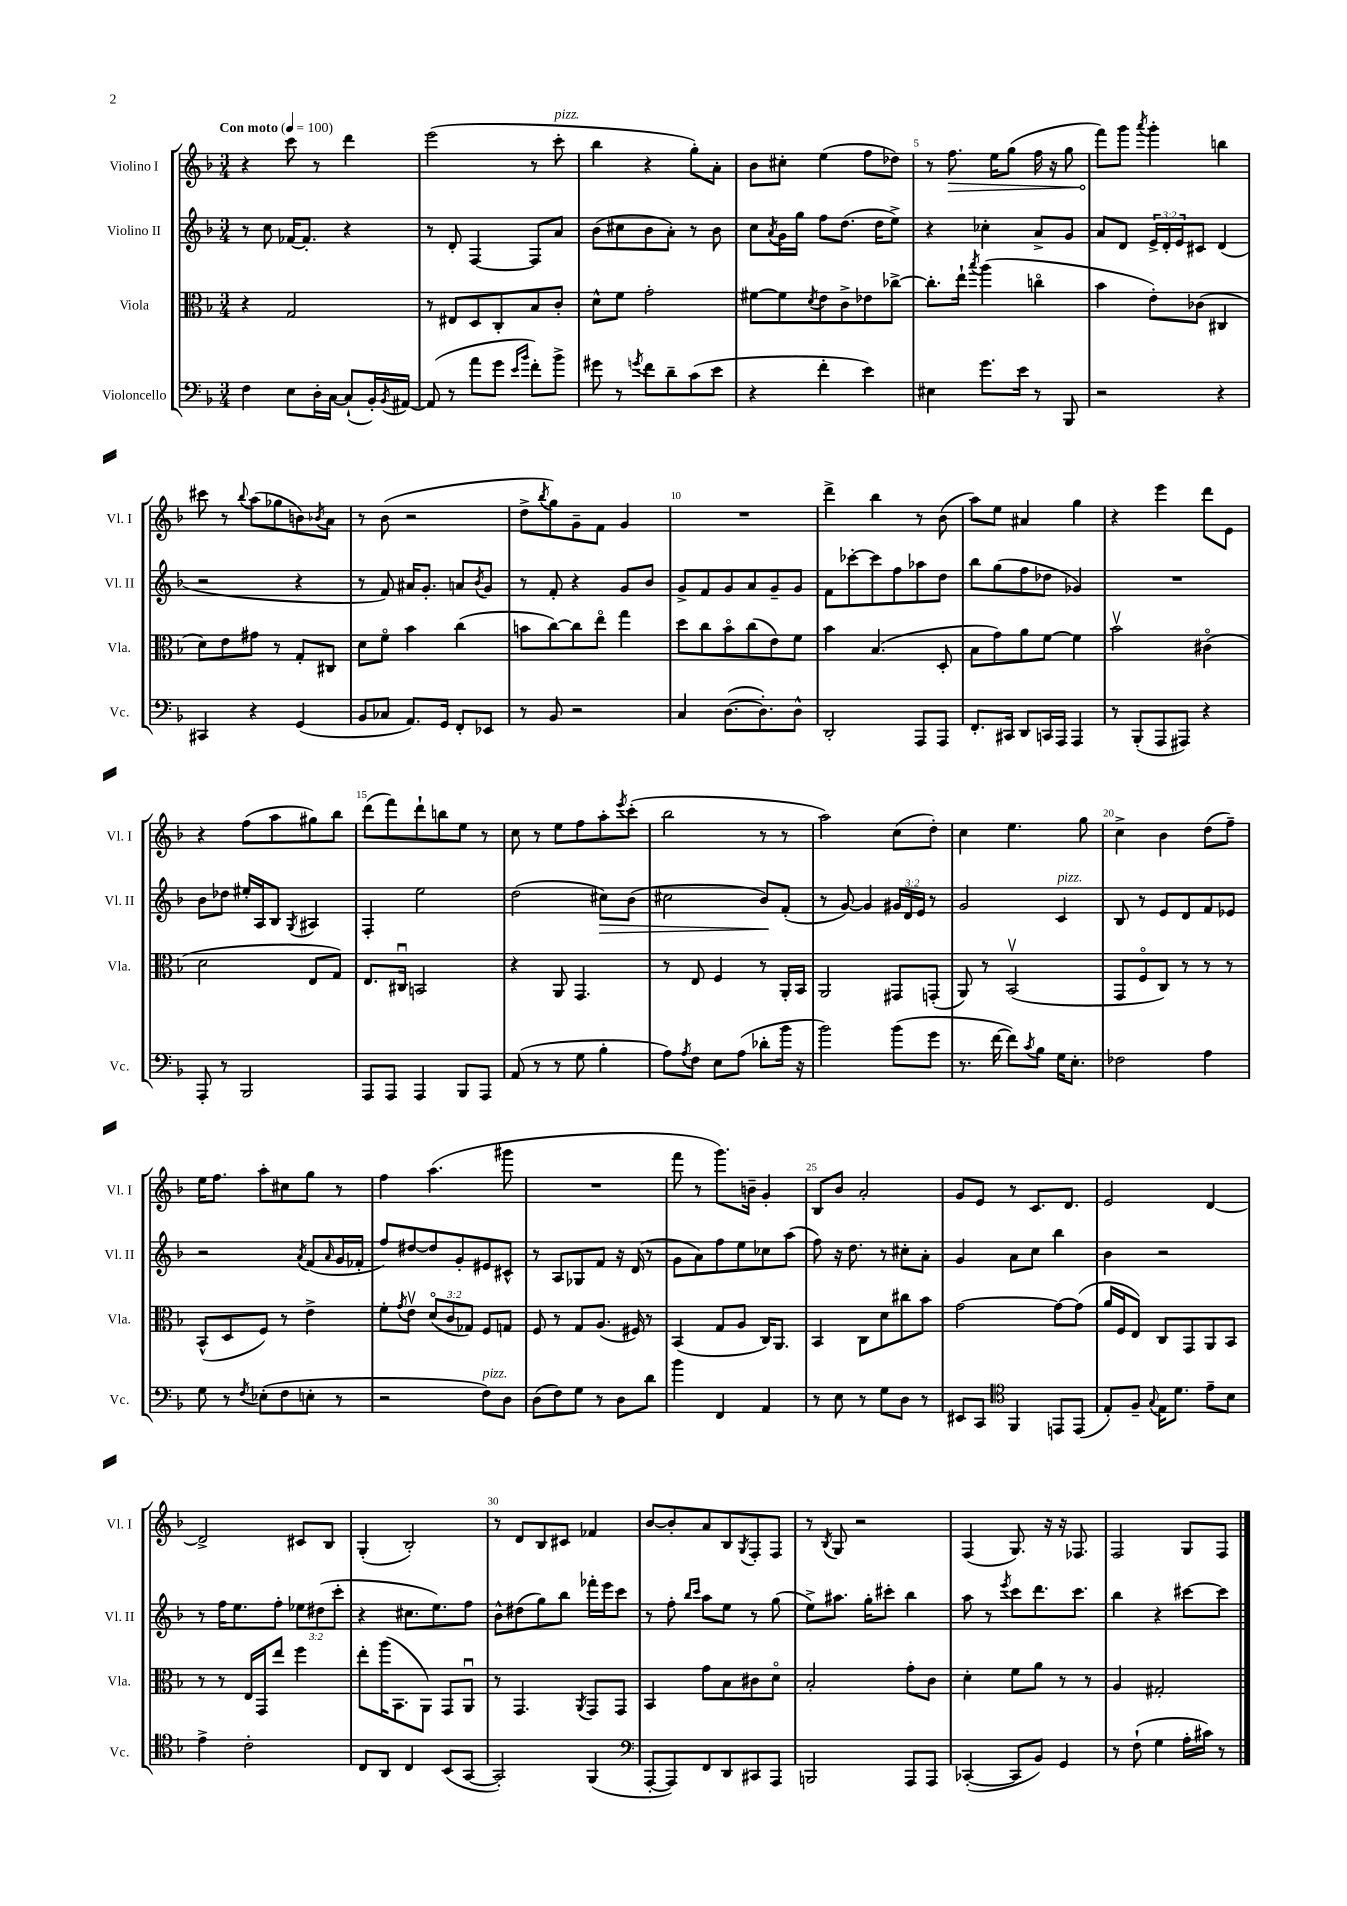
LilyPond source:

<<
\new StaffGroup <<
\new Staff = "s0" \with { instrumentName = "Violino I" shortInstrumentName = "Vl. I" } {
    \clef treble \key f \major \numericTimeSignature \time 3/4 \tempo "Con moto" 4 = 100
    r4 c'''8 r8 d'''4 |
    e'''2( r8 c'''8-.^\markup { \italic "pizz." } |
    bes''4 r4 g''8-.) a'8-. |
    bes'8 cis''8-. e''4( f''8 des''8) |
    r8 \once \override Hairpin.circled-tip = ##t f''8.\> e''16 g''8( f''16 r16 g''8 |
    f'''8\!) g'''8 \acciaccatura { a'''8 } g'''4-. b''4 |
    cis'''8 r8 \appoggiatura { bes''8 } a''8( ges''8 b'8) \acciaccatura { bes'8 } a'8 |
    r8 bes'8( r2 |
    d''8-> \acciaccatura { bes''8 } g''8) g'8-- f'8 g'4 |
    R2. |
    d'''4-> bes''4 r8 bes'8( |
    a''8) e''8 ais'4 g''4 |
    r4 e'''4 d'''8 e'8 |
    r4 f''8( a''8 gis''8) bes''8 |
    d'''8( f'''8) d'''8-! b''8 e''8 r8 |
    c''8 r8 e''8 f''8 a''8-. \acciaccatura { e'''8 } c'''8-.( |
    bes''2 r8 r8 |
    a''2) c''8( d''8-.) |
    c''4 e''4. g''8 |
    c''4-> bes'4 d''8( f''8--) |
    e''16 f''8. a''8-. cis''8 g''8 r8 |
    f''4 a''4.( gis'''8 |
    R2. |
    f'''8 r8 g'''8.) b'16-- g'4-. |
    bes8 bes'8 a'2-. |
    g'8 e'8 r8 c'8. d'8. |
    e'2 d'4~ |
    d'2-> cis'8 bes8 |
    g4-.( bes2-.) |
    r8 d'8 bes8 cis'8 fes'4 |
    bes'8~ bes'8-. a'8 bes8 \acciaccatura { g8 } f8-. f8 |
    r8 \acciaccatura { bes8 } g8 r2 |
    f4( g8.) r16 r16 fes8. |
    f2 g8 f8 \bar "|." |
}
\new Staff = "s1" \with { instrumentName = "Violino II" shortInstrumentName = "Vl. II" } {
    \clef treble \key f \major \numericTimeSignature \time 3/4 \override Staff.TupletNumber.text = #tuplet-number::calc-fraction-text
    r8 c''8 fes'16~ fes'8.-. r4 |
    r8 d'8-. f4~ f8 a'8 |
    bes'8( cis''8 bes'8 a'8-.) r8 bes'8 |
    c''8 \acciaccatura { a'8 } g'16 g''16 f''8 d''8.( d''16 e''8->) |
    r4 ces''4-. a'8-> g'8 |
    a'8 d'8 \tuplet 3/2 { e'16-> d'16-. e'16 } cis'8 d'4( |
    r2 r4 |
    r8 f'8) ais'16 g'8.-. a'8 \acciaccatura { bes'8 } g'8 |
    r8 f'8-. r4 g'8 bes'8 |
    g'8-> f'8 g'8 a'8 g'8-- g'8 |
    f'8 ces'''8~-. ces'''8 f''8 aes''8 d''8 |
    bes''8 g''8( f''8 des''8 ges'4) |
    R2. |
    bes'8 des''8 eis''16-. a16 bes8 \acciaccatura { g8 } ais4 |
    f4-. e''2 |
    d''2( cis''8\>) bes'8( |
    cis''2 bes'8\!) f'8-.( |
    r8 g'8~) g'4 \tuplet 3/2 { gis'16 d'16 e'16 } r8 |
    g'2 c'4^\markup { \italic "pizz." } |
    bes8 r8 e'8 d'8 f'8 ees'8 |
    r2 \acciaccatura { a'8 } f'8( \grace { a'16 } g'16 fes'16-. |
    f''8) dis''8~ dis''8 g'8-. eis'8 cis'8-^ |
    r8 a8 ges8 f'8 r16 d'16( r8 |
    g'8 a'8) f''8 e''8 ces''8 a''8( |
    f''8) r16 d''8. r8 cis''8-. a'8-. |
    g'4 a'8 c''8 bes''4 |
    bes'4 r2 |
    r8 f''16 e''8. f''8-. \tuplet 3/2 { ees''8 dis''8( c'''8-. } |
    r4 cis''8. e''8.) f''8 |
    bes'8-^ dis''8( g''8) bes''8 fes'''16-. e'''16 c'''8 |
    r8 f''8-. \grace { bes''16 c'''16 } a''8 e''8 r8 g''8( |
    e''8->) ais''8. g''16-. cis'''8-. bes''4 |
    a''8 r8 \acciaccatura { e'''8 } c'''8 d'''8. c'''8. |
    bes''4 r4 cis'''8~ cis'''8 \bar "|." |
}
\new Staff = "s2" \with { instrumentName = "Viola" shortInstrumentName = "Vla." } {
    \clef alto \key f \major \numericTimeSignature \time 3/4 \override Staff.TupletNumber.text = #tuplet-number::calc-fraction-text
    r4 g2 |
    r8 eis8 d8 c8-. bes8 c'8-. |
    d'8-^ f'8 g'2-. |
    fis'8~ fis'8 \acciaccatura { d'8 } e'8 c'8-> ees'8 ces''8~-> |
    ces''8.-. e''16-! \acciaccatura { bes''8 } a''4( c''4\flageolet |
    bes'4 e'8-.) ces'8( cis4 |
    d'8) e'8 gis'8 r8 g8-. cis8 |
    d'8 f'8\flageolet bes'4 c''4( |
    b'8 c''8~) c''8 e''8\flageolet g''4 |
    d''8 c''8 bes'8\flageolet c''8( e'8) f'8 |
    bes'4 bes4.( d8-. |
    bes8 g'8) a'8 f'8~ f'4 |
    bes'2\upbow cis'4\flageolet( |
    d'2 e8 g8) |
    e8. cis16\downbow b,2 |
    r4 a,8 g,4. |
    r8 e8 f4 r8 a,16-. bes,16 |
    a,2 gis,8 g,8-.( |
    a,8) r8 bes,2\upbow( |
    g,8 f8\flageolet c8) r8 r8 r8 |
    bes,8-^( d8 f8) r8 e'4-> |
    f'8-. \acciaccatura { g'8 } e'8\upbow \tuplet 3/2 { d'8\flageolet( c'8 ges8) } f8 g8 |
    f8 r8 g8 a8.( fis16) r8 |
    bes,4( g8 a8 c16) a,8. |
    bes,4 c8 d'8 cis''8 bes'8 |
    g'2~ g'8~ g'8( |
    a'16 f16 e8) c8 g,8 a,8 bes,8 |
    r8 r8 e16 g,16 e''8 f''4 |
    e''8-. a''16( bes,8. a,8) g,8 a,8\downbow |
    r8 g,4. \acciaccatura { a,8 } g,8 g,8 |
    bes,4 g'8 bes8 cis'8 d'8\flageolet |
    bes2-. g'8-. c'8 |
    d'4-. f'8 a'8 r8 r8 |
    a4 gis2-. \bar "|." |
}
\new Staff = "s3" \with { instrumentName = "Violoncello" shortInstrumentName = "Vc." } {
    \clef bass \key f \major \numericTimeSignature \time 3/4
    f4 e8 d16-. c16~ c8-!( bes,16-.) \acciaccatura { bes,8 } ais,16~ |
    ais,8( r8 a'8 g'8 \grace { e'16 bes'16 } f'8-.) bes'8-> |
    gis'8 r8 \acciaccatura { g'8 } f'8 d'8-- c'8( e'8 |
    r4 f'4-. e'4) |
    eis4 g'8. e'16 r8 bes,,8 |
    r2 r4 |
    cis,4 r4 g,4( |
    bes,8 ces8 a,8.) g,16 f,8-. ees,8 |
    r8 bes,8 r2 |
    c4 d8.~( d8.-.) d8-^ |
    d,2-. a,,8 a,,8 |
    f,8.-. cis,16 d,8 c,16 a,,16 a,,4 |
    r8 bes,,8-.( a,,8 ais,,8) r4 |
    a,,8-. r8 bes,,2 |
    a,,8 a,,8 a,,4 bes,,8 a,,8 |
    a,8( r8 r8 g8 bes4-. |
    a8) \acciaccatura { a8 } f8 e8 a8( des'8-. bes'16 r16 |
    bes'2) bes'8( g'8 |
    r8. f'16~ f'8) \acciaccatura { c'8 } bes8 g16 e8.-. |
    fes2 a4 |
    g8 r8 \acciaccatura { f8 } ees8-.( f8 e8-. r8 |
    r2 f8^\markup { \italic "pizz." }) d8 |
    d8( f8) g8 r8 d8 d'8 |
    bes'4 f,4 a,4 |
    r8 e8 r8 g8 d8 r8 |
    eis,8 c,8 \clef tenor f,4 e,8 e,8( |
    e8-.) f8-- \appoggiatura { g8 } e16 d'8. e'8-- bes8 |
    e'4-> c'2-. |
    c8 a,8 c4 bes,8( g,8~ |
    g,2-.) f,4( |
    \clef bass a,,8~-. a,,8) f,8 d,8 cis,8 a,,8 |
    b,,2 a,,8 a,,8 |
    ces,4~-.( ces,8 bes,8) g,4 |
    r8 f8-!( g4 a16-. cis'16) r8 \bar "|." |
}
>>
>>
\layout { \context { \Score \override BarNumber.break-visibility = ##(#f #t #t) barNumberVisibility = #(every-nth-bar-number-visible 5) } }
